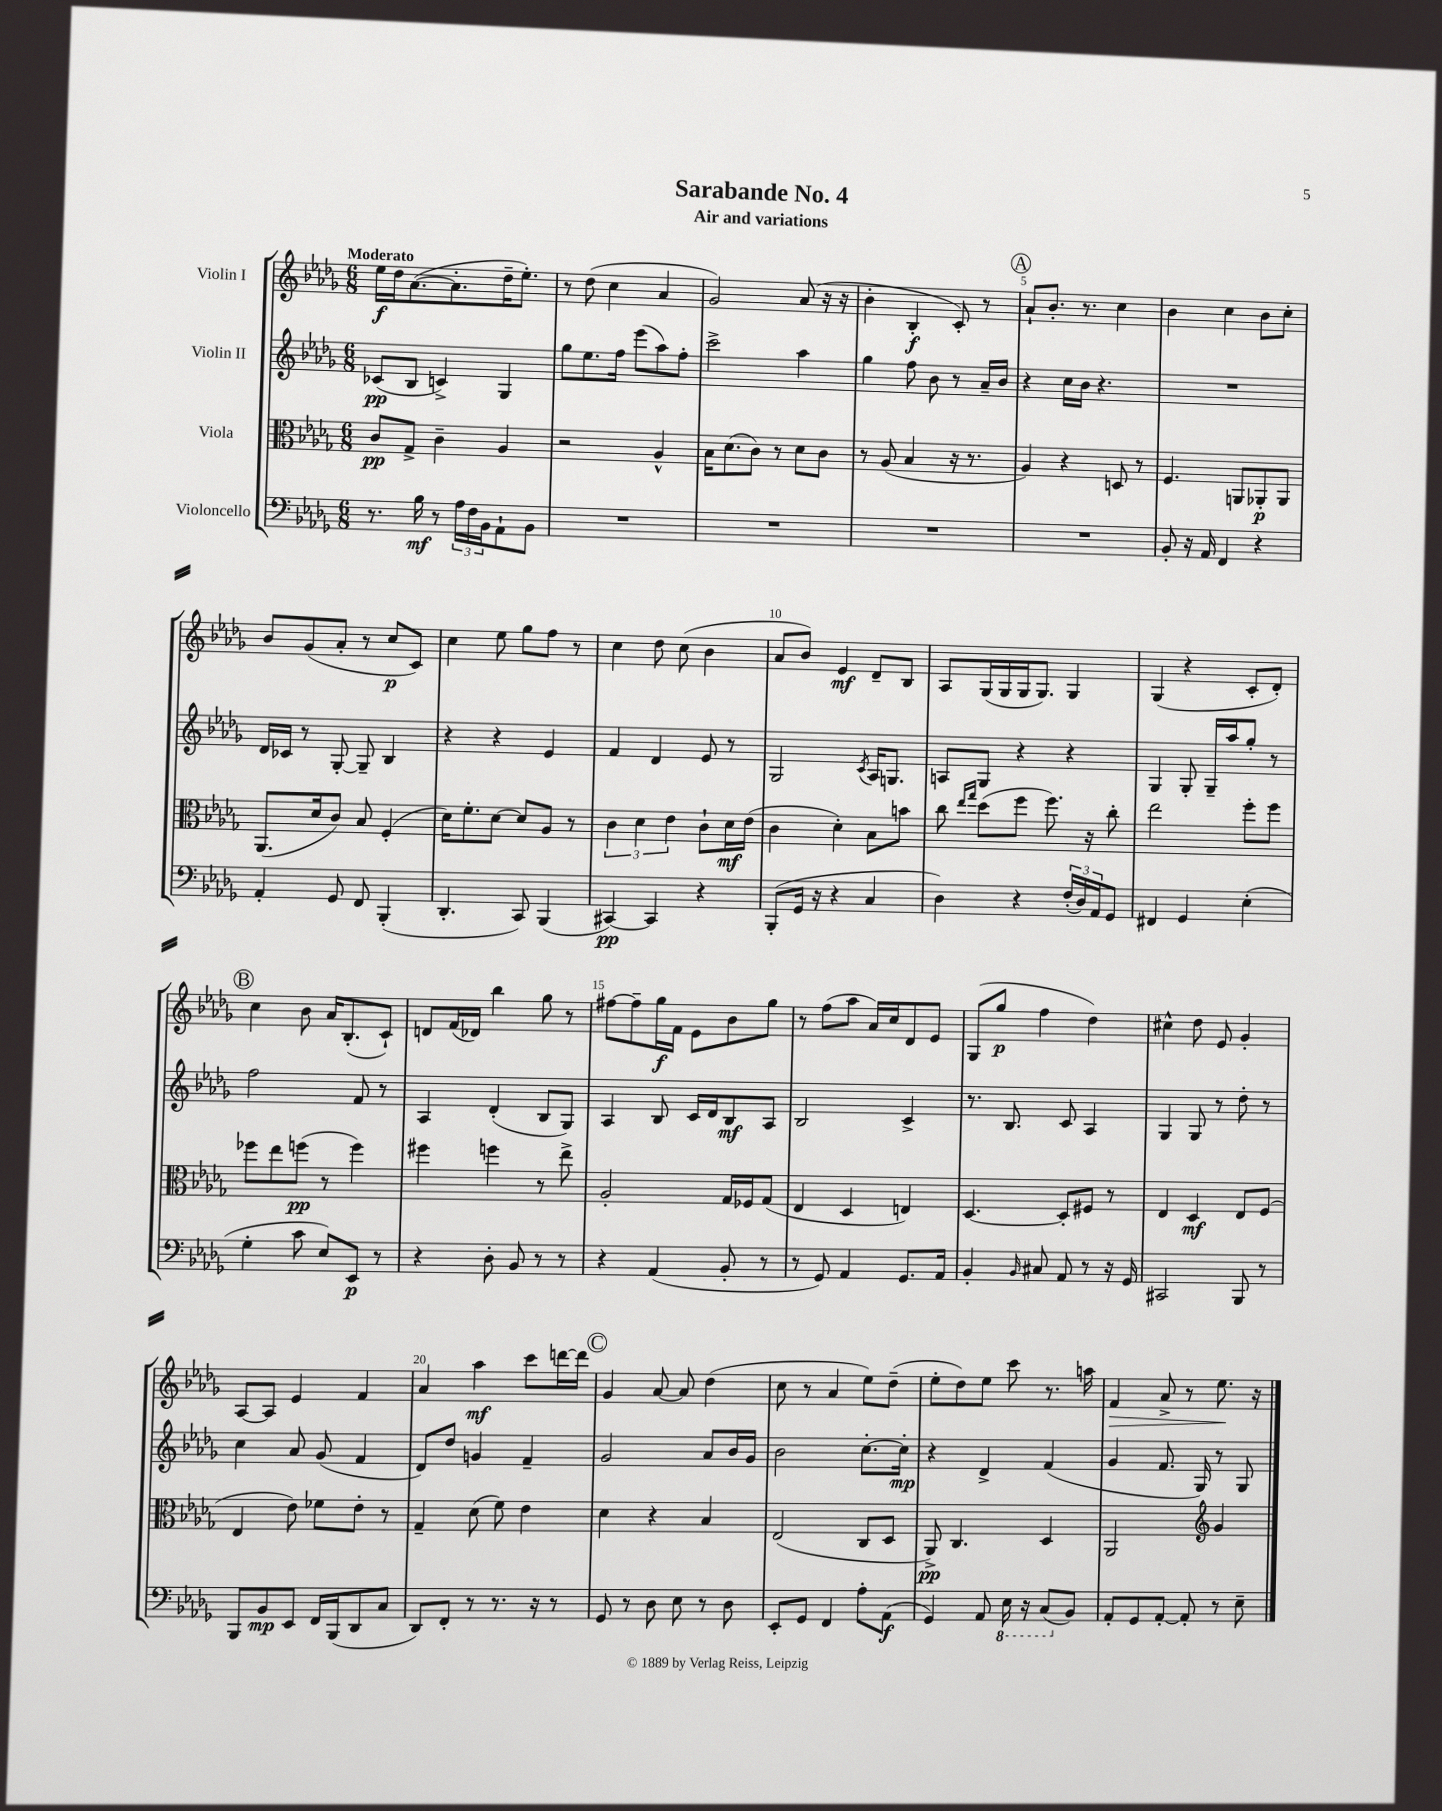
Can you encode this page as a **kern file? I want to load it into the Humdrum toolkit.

**kern	**dynam	**kern	**dynam	**kern	**dynam	**kern	**dynam
*part4	*part4	*part3	*part3	*part2	*part2	*part1	*part1
*staff4	*staff4	*staff3	*staff3	*staff2	*staff2	*staff1	*staff1
*I"Violoncello	*	*I"Viola	*	*I"Violin II	*	*I"Violin I	*
*clefF4	*	*clefC3	*	*clefG2	*	*clefG2	*
*k[b-e-a-d-g-]	*	*k[b-e-a-d-g-]	*	*k[b-e-a-d-g-]	*	*k[b-e-a-d-g-]	*
*M6/8	*	*M6/8	*	*M6/8	*	*M6/8	*
=1	=1	=1	=1	=1	=1	=1	=1
!	!	!	!	!	!	!LO:TX:a:B:t=Moderato	!
8.r	.	8c/L	pp	(8c-X/L	pp	16ee-\LL	f
.	.	.	.	.	.	16dd-\J	.
.	.	8G-^/J	.	8B-/J	.	([8.a-\	.
16B-\	mf	.	.	.	.	.	.
8r	.	4c~\	.	4cn^/)	.	.	.
.	.	.	.	.	.	8.a-'\]	.
24A-\LL	.	.	.	.	.	.	.
24F\	.	.	.	.	.	.	.
24BB-\J	.	.	.	.	.	.	.
8AA-`\	.	4A-/	.	4G-/	.	16dd-~\K	.
.	.	.	.	.	.	8.ee-'\J)	.
8BB-\J	.	.	.	.	.	.	.
=2	=2	=2	=2	=2	=2	=2	=2
2.r	.	2r	.	8gg-\L	.	8r	.
.	.	.	.	8.ee-\	.	(8dd-\	.
.	.	.	.	.	.	4cc\	.
.	.	.	.	16ff\Jk	.	.	.
.	.	.	.	(8eee-\L	.	.	.
.	.	4A-^^/	.	8aa-\)	.	4a-/	.
.	.	.	.	8ff'\J	.	.	.
=3	=3	=3	=3	=3	=3	=3	=3
2.r	.	16B-\KL	.	2ccc^\	.	2g-/)	.
.	.	(8.d-\	.	.	.	.	.
.	.	8c\J)	.	.	.	.	.
.	.	8r	.	.	.	.	.
.	.	8d-\L	.	4aa-\	.	(8a-/	.
.	.	8c\J	.	.	.	16r	.
.	.	.	.	.	.	16r	.
=4	=4	=4	=4	=4	=4	=4	=4
2.r	.	8r	.	4gg-\	.	4b-'\	.
.	.	(8A-/	.	.	.	.	.
.	.	4B-/	.	8ff\	.	4B-'/	f
.	.	.	.	8b-\	.	.	.
.	.	16r	.	8r	.	8c'/)	.
.	.	8.r	.	.	.	.	.
.	.	.	.	16a-~/LL	.	8r	.
.	.	.	.	16b-/JJ	.	.	.
!!LO:REH:place=s1:t=A
=5	=5	=5	=5	=5	=5	=5	=5
2.r	.	4A-/)	.	4r	.	8a-`/L	.
.	.	.	.	.	.	8.b-'/J	.
.	.	4r	.	16cc\LL	.	.	.
.	.	.	.	16b-\JJ	.	8.r	.
.	.	.	.	4.r	.	.	.
.	.	8Dn/	.	.	.	4cc\	.
.	.	8r	.	.	.	.	.
=6	=6	=6	=6	=6	=6	=6	=6
8BB-'/	.	4.F/	.	2.r	.	4b-\	.
16r	.	.	.	.	.	.	.
16AA-/	.	.	.	.	.	.	.
4FF/	.	.	.	.	.	4cc\	.
.	.	8AAn/L	.	.	.	.	.
4r	.	8AA-X'/	p	.	.	8b-\L	.
.	.	8AA-/J	.	.	.	8cc'\J	.
!!LO:LB:g=z
=7	=7	=7	=7	=7	=7	=7	=7
4AA-'/	.	(8.AA-/L	.	16d-/LL	.	8b-/L	.
.	.	.	.	16c-X/JJ	.	.	.
.	.	.	.	8r	.	(8g-/	.
.	.	16d-/k	.	.	.	.	.
8GG-/	.	8c/J)	.	[8G-'/	.	8a-'/J	.
8FF/	.	8B-/	.	8G-~/]	.	8r	.
(4BBB-'/	.	(4F'/	.	4B-/	.	8cc/L	p
.	.	.	.	.	.	8c/J)	.
=8	=8	=8	=8	=8	=8	=8	=8
4.DD-'/	.	16d-\KL)	.	4r	.	4cc\	.
.	.	8.f'\	.	.	.	.	.
.	.	[8d-\J	.	4r	.	8ee-\	.
8CC/)	.	8d-/L]	.	.	.	8gg-\L	.
(4BBB-/	.	8A-/J	.	4e-/	.	8ff\J	.
.	.	8r	.	.	.	8r	.
=9	=9	=9	=9	=9	=9	=9	=9
[4CC#X/)	pp	6c\	.	4f/	.	4cc\	.
.	.	6d-\	.	.	.	.	.
4CC#/]	.	.	.	4d-/	.	8dd-\	.
.	.	6e-\	.	.	.	.	.
.	.	.	.	.	.	(8cc\	.
4r	.	8c`\L	.	8e-/	.	4b-\	.
.	.	16d-\L	mf	8r	.	.	.
.	.	(16e-\JJ	.	.	.	.	.
=10	=10	=10	=10	=10	=10	=10	=10
(8BBB-'/L	.	4c\	.	2G-/	.	8a-/L	.
16GG-/Jk	.	.	.	.	.	8b-/J)	.
16r	.	.	.	.	.	.	.
4r	.	4d-'\)	.	.	.	4e-/	mf
.	.	.	.	8qc/	.	.	.
4C/	.	8B-\L	.	16A-/KL	.	8d-~/L	.
.	.	.	.	8.Gn/J	.	.	.
.	.	8bn\J	.	.	.	8B-/J	.
=11	=11	=11	=11	=11	=11	=11	=11
4D-\)	.	8cc\	.	8An/L	.	8A-/L	.
.	.	16qqee-/LL	.	.	.	.	.
.	.	16qqgg-/JJ	.	.	.	.	.
.	.	(8dd-\L	.	8G-/J	.	(16G-/L	.
.	.	.	.	.	.	16G-/	.
4r	.	8ff\J	.	4r	.	16G-/J	.
.	.	.	.	.	.	8.G-/J)	.
.	.	8.ff\)	.	.	.	.	.
(24F'/LL	.	.	.	4r	.	4G-/	.
24D-/)	.	.	.	.	.	.	.
.	.	16r	.	.	.	.	.
24AA-/J	.	.	.	.	.	.	.
8GG-/J	.	8cc'\	.	.	.	.	.
=12	=12	=12	=12	=12	=12	=12	=12
4FF#X/	.	2ee-\	.	4G-/	.	(4G-/	.
4GG-/	.	.	.	8G-'/	.	4r	.
.	.	.	.	16G-~/LL	.	.	.
.	.	.	.	16aa-/J	.	.	.
(4E-'\	.	8ff'\L	.	8gg-'/J	.	8c'/L	.
.	.	8ff\J	.	8r	.	8d-'/J)	.
!!LO:LB:g=z
!!LO:REH:place=s1:t=B
=13	=13	=13	=13	=13	=13	=13	=13
4G-'\	.	8ff-X\L	.	2ff\	.	4cc\	.
.	.	8ee-\	.	.	.	.	.
8c\	.	(8ffn\J	pp	.	.	8b-\	.
8E-/L)	.	8r	.	.	.	16a-/KL	.
.	.	.	.	.	.	(8.B-'/	.
8EE-/J	p	4ff\)	.	8f/	.	.	.
8r	.	.	.	8r	.	8c`/J)	.
=14	=14	=14	=14	=14	=14	=14	=14
4r	.	4ff#X\	.	4A-/	.	8dn/L	.
.	.	.	.	.	.	(16f/L	.
.	.	.	.	.	.	16d-X/JJ)	.
8D-'\	.	4ffn\	.	(4d-'/	.	4bb-\	.
8BB-/	.	.	.	.	.	.	.
8r	.	8r	.	8B-/L	.	8gg-\	.
8r	.	8ee-^\	.	8G-/J)	.	8r	.
=15	=15	=15	=15	=15	=15	=15	=15
4r	.	2A-'/	.	4A-/	.	[8ff#X\L	.
.	.	.	.	.	.	8ff#~\]	.
(4AA-/	.	.	.	8B-/	.	16gg-\L	f
.	.	.	.	.	.	16f\JJ	.
.	.	.	.	16c/LL	.	8e-\L	.
.	.	.	.	16d-/J	.	.	.
8BB-'/	.	16G-/LL	.	8B-/	mf	8b-\	.
.	.	16F-X/J	.	.	.	.	.
8r	.	(8G-/J	.	8A-/J	.	8gg-\J	.
=16	=16	=16	=16	=16	=16	=16	=16
8r	.	4E-/	.	2B-/	.	8r	.
8GG-/)	.	.	.	.	.	(8ff\L	.
4AA-/	.	4D-/	.	.	.	8aa-\J	.
.	.	.	.	.	.	16a-/LL)	.
.	.	.	.	.	.	16cc/J	.
8.GG-/L	.	4En/)	.	4c^/	.	8d-/	.
.	.	.	.	.	.	8e-/J	.
16AA-/Jk	.	.	.	.	.	.	.
=17	=17	=17	=17	=17	=17	=17	=17
4BB-'/	.	[4.D-/	.	8.r	.	(8G-/L	.
.	.	.	.	.	.	8gg-/J	p
.	.	.	.	8.B-/	.	.	.
16qqBB-/	.	.	.	.	.	.	.
8C#X/	.	.	.	.	.	4ff\	.
8AA-/	.	8D-'/L]	.	8c/	.	.	.
8r	.	8F#X/J	.	4A-/	.	4dd-\)	.
16r	.	8r	.	.	.	.	.
16GG-/	.	.	.	.	.	.	.
=18	=18	=18	=18	=18	=18	=18	=18
2CC#X/	.	4E-/	.	4G-/	.	4cc#X^^\	.
.	.	4D-/	mf	8G-/	.	8dd-\	.
.	.	.	.	8r	.	8e-/	.
8BBB-/	.	8E-/L	.	8dd-'\	.	4g-'/	.
8r	.	(8F/J	.	8r	.	.	.
!!LO:LB:g=z
=19	=19	=19	=19	=19	=19	=19	=19
8BBB-/L	.	4E-/	.	4cc\	.	[8A-/L	.
8BB-/	mp	.	.	.	.	8A-/J]	.
8EE-/J	.	8e-\)	.	8a-/	.	4e-/	.
16FF/LL	.	8f-X\L	.	(8g-/	.	.	.
(16BBB-/J	.	.	.	.	.	.	.
8DD-/	.	8e-'\J	.	4f/	.	4f/	.
8C/J	.	8r	.	.	.	.	.
=20	=20	=20	=20	=20	=20	=20	=20
8DD-/L)	.	4G-~/	.	8d-/L)	.	4a-/	.
8FF'/J	.	.	.	8dd-/J	.	.	.
8r	.	(8d-\	.	4gn/	.	4aa-\	mf
8.r	.	8f\)	.	.	.	.	.
.	.	4e-\	.	4f~/	.	8ccc\L	.
16r	.	.	.	.	.	.	.
8r	.	.	.	.	.	[16dddn\L	.
.	.	.	.	.	.	16ddd\JJ]	.
!!LO:REH:place=s1:t=C
=21	=21	=21	=21	=21	=21	=21	=21
8GG-/	.	4d-\	.	2g-/	.	4g-/	.
8r	.	.	.	.	.	.	.
8D-\	.	4r	.	.	.	[8a-/	.
8E-\	.	.	.	.	.	8a-/]	.
8r	.	4B-/	.	8a-/L	.	(4dd-\	.
8D-\	.	.	.	16b-/L	.	.	.
.	.	.	.	16g-/JJ	.	.	.
=22	=22	=22	=22	=22	=22	=22	=22
8EE-'/L	.	(2E-/	.	2b-\	.	8cc\	.
8GG-/J	.	.	.	.	.	8r	.
4FF/	.	.	.	.	.	4a-/	.
8A-'\L	.	8C/L	.	[8.cc'\L	.	8ee-\L)	.
(8AA-\J	f	8D-/J	.	.	.	(8dd-~\J	.
.	.	.	.	16cc'\Jk]	mp	.	.
=23	=23	=23	=23	=23	=23	=23	=23
4GG-/)	.	8AA-^/)	pp	4r	.	8ee-'\L	.
.	.	4.C/	.	.	.	8dd-\)	.
8AA-/	.	.	.	4d-^/	.	8ee-\J	.
*8ba	*	*	*	*	*	*	*
16EE-\	.	.	.	.	.	8ccc\	.
16r	.	.	.	.	.	.	.
(8CC/L	.	4D-/	.	(4f/	.	8.r	.
*X8ba	*	*	*	*	*	*	*
8BB-/J)	.	.	.	.	.	.	.
.	.	.	.	.	.	16aan\	.
=24	=24	=24	=24	=24	=24	=24	=24
!	!	!	!	!	!	!	!LO:HP:b
8AA-'/L	.	2AA-/	.	4g-/	.	4f/	>
8GG-/	.	.	.	.	.	.	.
[8AA-'/J	.	.	.	8.f/	.	8a-^/	.
8AA-'/]	.	.	.	.	.	8r	.
.	.	.	.	16G-/)	.	.	.
*	*	*clefG2	*	*	*	*	*
8r	.	4g-/	.	8r	.	8.ee-\	.
8E-~\	.	.	.	8G-/	.	.	.
.	.	.	.	.	.	16r	]
==	==	==	==	==	==	==	==
*-	*-	*-	*-	*-	*-	*-	*-
